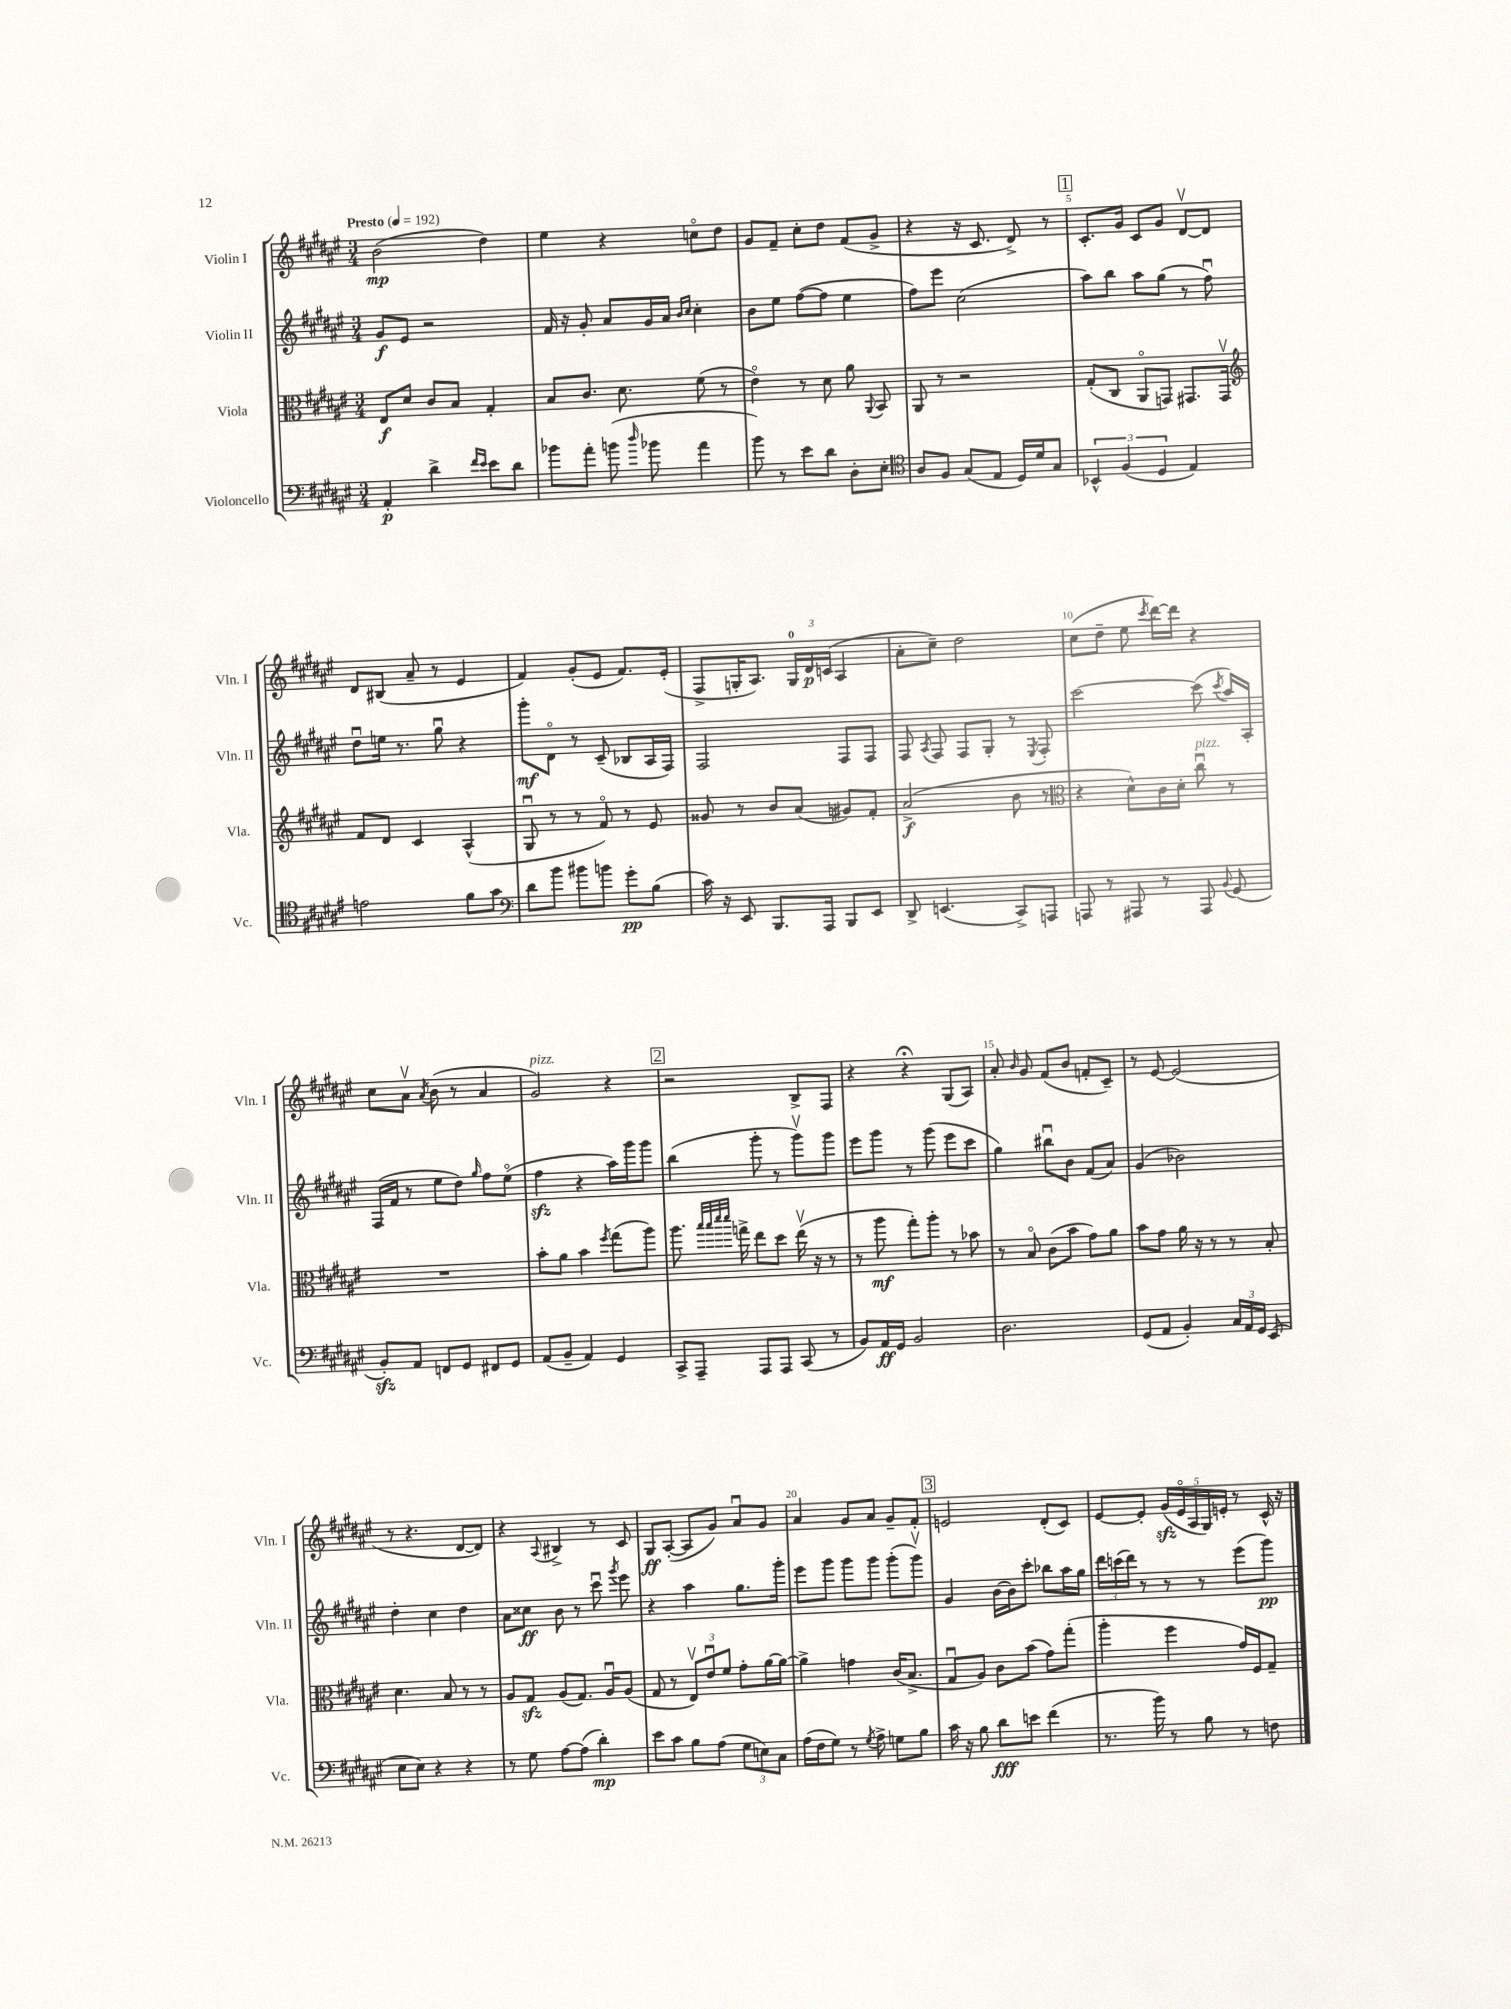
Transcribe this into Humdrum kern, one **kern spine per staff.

**kern	**dynam	**kern	**dynam	**kern	**dynam	**kern	**dynam
*part4	*part4	*part3	*part3	*part2	*part2	*part1	*part1
*staff4	*staff4	*staff3	*staff3	*staff2	*staff2	*staff1	*staff1
*I"Violoncello	*	*I"Viola	*	*I"Violin II	*	*I"Violin I	*
*I'Vc.	*	*I'Vla.	*	*I'Vln. II	*	*I'Vln. I	*
*clefF4	*	*clefC3	*	*clefG2	*	*clefG2	*
*k[f#c#g#d#a#e#]	*	*k[f#c#g#d#a#e#]	*	*k[f#c#g#d#a#e#]	*	*k[f#c#g#d#a#e#]	*
*M3/4	*	*M3/4	*	*M3/4	*	*M3/4	*
*MM192	*	*MM192	*	*MM192	*	*MM192	*
=1	=1	=1	=1	=1	=1	=1	=1
!	!	!	!	!	!	!LO:TX:a:B:t=Presto	!
4AA#'/	p	8E#/L	f	8g#/L	f	(2b\	mp
.	.	8d#/J	.	8e#/J	.	.	.
4d#^\	.	8c#/L	.	2r	.	.	.
.	.	8B/J	.	.	.	.	.
16qqf#/LL	.	.	.	.	.	.	.
16qqe#/JJ	.	.	.	.	.	.	.
8e#\L	.	4G#'/	.	.	.	4dd#\)	.
8d#\J	.	.	.	.	.	.	.
=2	=2	=2	=2	=2	=2	=2	=2
8b-X\L	.	8B/L	.	16f#/	.	4ee#\	.
.	.	.	.	16r	.	.	.
8a#'\J	.	8.c#/J	.	8g#'/	.	.	.
(8bn\	.	.	.	8a#/L	.	4r	.
.	.	8.d#\	.	.	.	.	.
16qqdd#/	.	.	.	.	.	.	.
8b-X\	.	.	.	16g#/L	.	.	.
.	.	.	.	16a#/JJ	.	.	.
.	.	.	.	16qqb/LL	.	.	.
.	.	.	.	16qqcc#/JJ	.	.	.
4a#\	.	(8f#\	.	4cc#'\	.	8ccn\L	.
.	.	8r	.	.	.	8dd#\J	.
=3	=3	=3	=3	=3	=3	=3	=3
8b\)	.	4e#\)	.	8b\L	.	8g#/L	.
8r	.	.	.	8ee#\J	.	8f#~/J	.
8e#\L	.	8r	.	([8ff#\L	.	8cc#'\L	.
8d#\J	.	8d#\	.	8ff#\J]	.	8dd#\J	.
8D#'\L	.	8a#\	.	4ee#\	.	(8f#/L	.
.	.	8qqAA#/	.	.	.	.	.
8E#'\J	.	8BB/	.	.	.	8g#^/J	.
=4	=4	=4	=4	=4	=4	=4	=4
*clefC4	*	*	*	*	*	*	*
8A#/L	.	8AA#/	.	8ff#\L)	.	4r	.
8F#/J	.	8r	.	8eee#\J	.	.	.
(8G#/L	.	2r	.	(2cc#\	.	16r	.
.	.	.	.	.	.	8.c#/	.
8E#/J	.	.	.	.	.	.	.
16D#/LL)	.	.	.	.	.	8d#^/)	.
16d#/J	.	.	.	.	.	.	.
8G#/J	.	.	.	.	.	8r	.
!!LO:REH:place=s1:t=1
=5	=5	=5	=5	=5	=5	=5	=5
6BB-X^^/	.	(8G#'/L	.	8aa#\L)	.	8.c#'/L	.
.	.	8C#/J	.	8bb\J	.	.	.
(6F#/	.	.	.	.	.	.	.
.	.	.	.	.	.	16g#/Jk	.
.	.	8AA#/L	.	8aa#\L	.	8c#/L	.
6D#/	.	.	.	.	.	.	.
.	.	8GGn/J)	.	(8gg#\J	.	8g#/J	.
4E#/)	.	8.GG#X/L	.	8r	.	[8d#v/L	.
.	.	.	.	8ff#u\)	.	8d#/J]	.
.	.	16GG#v/Jk	.	.	.	.	.
!!LO:LB:g=z
=6	=6	=6	=6	=6	=6	=6	=6
*	*	*clefG2	*	*	*	*	*
2en\	.	8f#/L	.	8dd#u\L	.	8d#/L	.
.	.	8d#/J	.	16een\Jk	.	(8B#X/J	.
.	.	.	.	8.r	.	.	.
.	.	4c#/	.	.	.	8a#~/	.
.	.	.	.	8gg#u\	.	8r	.
8f#\L	.	(4A#^^/	.	4r	.	4e#/	.
8g#\J	.	.	.	.	.	.	.
=7	=7	=7	=7	=7	=7	=7	=7
*clefF4	*	*	*	*	*	*	*
8d#\L	.	8G#u/	.	8ggg#'\L	mf	4f#/)	.
8b\J	.	8r	.	8d#\J	.	.	.
8b#X\L	.	8r	.	8r	.	(8g#'/L	.
8bn\J	.	8f#/)	.	(8c#~/	.	8e#/J	.
8g#'\L	pp	8r	.	8B-X/L	.	8.f#/L)	.
(8B\J	.	8e#/	.	16A#/L	.	.	.
.	.	.	.	16F#/JJ)	.	(16e#'/Jk	.
=8	=8	=8	=8	=8	=8	=8	=8
16c#\)	.	8g##X/	.	2F#/	.	8F#^/L	.
16r	.	.	.	.	.	.	.
8EE#/	.	8r	.	.	.	16Gn'/K	.
.	.	.	.	.	.	8.A#/J)	.
8.BBB/L	.	8b/L	.	.	.	.	.
.	.	(8a#/J	.	.	.	24G/LL	.
.	.	.	.	.	.	24d#/	p
16AAA#/Jk	.	.	.	.	.	.	.
.	.	.	.	.	.	(24cn/JJ	.
8BBB/L	.	8g#X/L)	.	8F#/L	.	4A#/	.
8EE#/J	.	8f#'/J	.	8F#/J	.	.	.
=9	=9	=9	=9	=9	=9	=9	=9
8DD#^/	.	(2a#^/	f	8F#/	.	8a#'\L	.
.	.	.	.	8qA#/	.	.	.
(4.EEn/	.	.	.	8F#/	.	8cc#~\J)	.
.	.	.	.	8F#/L	.	2dd#\	.
.	.	.	.	8G#'/J	.	.	.
8CC#^/L)	.	8b\	.	8r	.	.	.
.	.	.	.	8qE#/	.	.	.
8AAAn/J	.	8r	.	8F#'/	.	.	.
=10	=10	=10	=10	=10	=10	=10	=10
*	*	*clefC3	*	*	*	*	*
8AAAn/	.	4r	.	[2ccc#\	.	(8cc#\L	.
8r	.	.	.	.	.	8dd#~\J	.
8AAA#X/	.	8d#^^\L)	.	.	.	8ee#\	.
.	.	.	.	.	.	8qccc#/	.
8r	.	16c#\L	.	.	.	[16ddd#\LL)	.
.	.	16d#'\JJ	.	.	.	16ddd#\JJ]	.
!	!	!LO:TX:a:i:t=pizz.	!	!	!	!	!
8AAA#/	.	8cc#u\	.	(8ccc#\]	.	4r	.
8qqBB/	.	.	.	8qccc#/	.	.	.
(8GG#/	.	8r	.	16aa#/LL)	.	.	.
.	.	.	.	16A#'/JJ	.	.	.
!!LO:LB:g=z
=11	=11	=11	=11	=11	=11	=11	=11
8BBzz'/L)	.	2.r	.	(16F#/LL	.	8cc#\L	.
.	.	.	.	16f#/JJ	.	.	.
8AA#/J	.	.	.	8r	.	8a#v\J	.
.	.	.	.	.	.	8qa#/	.
8FFn/L	.	.	.	8ee#\L	.	(8b\	.
8GG#/J	.	.	.	8dd#\J)	.	8r	.
.	.	.	.	16qqgg#/	.	.	.
8FF#X/L	.	.	.	8ff#\L	.	4a#/	.
8GG#/J	.	.	.	(8ee#\J	.	.	.
=12	=12	=12	=12	=12	=12	=12	=12
!	!	!	!	!	!	!LO:TX:a:i:t=pizz.	!
(8AA#/L	.	8b'\L	.	4ff#zz\	.	2g#/)	.
8BB~/J	.	8a#\J	.	.	.	.	.
4AA#/)	.	4b\	.	4r	.	.	.
.	.	8qff#/	.	.	.	.	.
4GG#/	.	(8gg#\L	.	16aa#\LL)	.	4r	.
.	.	.	.	16ggg#\J	.	.	.
.	.	8aa#\J)	.	8ggg#\J	.	.	.
!!LO:REH:place=s1:t=2
=13	=13	=13	=13	=13	=13	=13	=13
8CC#^/L	.	8.aa#\	.	(4bb\	.	2r	.
8AAA#~/J	.	.	.	.	.	.	.
.	.	32qqbb/LLL	.	.	.	.	.
.	.	32qqbb/	.	.	.	.	.
.	.	32qqddd#/	.	.	.	.	.
.	.	32qqddd#/JJJ	.	.	.	.	.
.	.	16ggn^\	.	.	.	.	.
8AAA#/L	.	8ee#\L	.	8ggg#'\	.	.	.
8AAA#/J	.	8dd#\J	.	8r	.	.	.
(8CC#/	.	(16ee#v\	.	8ggg#v\L)	.	8B^/L	.
.	.	16r	.	.	.	.	.
8r	.	8r	.	8ggg#\J	.	8F#/J	.
=14	=14	=14	=14	=14	=14	=14	=14
8BB/L)	.	8r	.	8eee#\L	.	4r	.
16AA#/L	ff	8aa#\	mf	8ggg#\J	.	.	.
16GG#/JJ	.	.	.	.	.	.	.
2BB/	.	8gg#'\L)	.	8r	.	4r;<	.
.	.	8aa#'\J	.	(8ggg#\	.	.	.
.	.	8r	.	8eee#\L	.	(8G#/L	.
.	.	8b-X\	.	8ccc#\J	.	8A#/J)	.
=15	=15	=15	=15	=15	=15	=15	=15
2.D#\	.	8r	.	4gg#\)	.	8a#'/	.
.	.	.	.	.	.	16qqb/	.
.	.	8B/	.	.	.	8g#/	.
.	.	(8c#\L	.	8bb#Xu\L	.	(8f#/L	.
.	.	8b\J	.	8b\J	.	8b/J	.
.	.	8g#\L)	.	(8f#/L	.	8fn'/L	.
.	.	8a#\J	.	8a#/J)	.	8c#~/J)	.
=16	=16	=16	=16	=16	=16	=16	=16
(8GG#/L	.	8b\L	.	(4g#/	.	8r	.
8AA#/J	.	8g#\J	.	.	.	[8e#/	.
4BB'/)	.	16a#\	.	2b-X\)	.	(2e#/]	.
.	.	16r	.	.	.	.	.
.	.	8r	.	.	.	.	.
24C#/LL	.	8r	.	.	.	.	.
24AA#/	.	.	.	.	.	.	.
24GG#/JJ	.	.	.	.	.	.	.
(8EE#/	.	8B'/	.	.	.	.	.
!!LO:LB:g=z
=17	=17	=17	=17	=17	=17	=17	=17
8E#\L	.	4.d#\	.	4dd#'\	.	8r	.
8E#\J)	.	.	.	.	.	4.r	.
4r	.	.	.	4cc#\	.	.	.
.	.	8B/	.	.	.	.	.
4r	.	8r	.	4dd#\	.	[8d#/L	.
.	.	8r	.	.	.	8d#/J])	.
=18	=18	=18	=18	=18	=18	=18	=18
8r	.	8A#/L	.	8a#\L	.	4r	.
8G#\	.	8G#zz/J	.	8cc##X\J	ff	.	.
.	.	.	.	.	.	8qqA#/	.
[8A#\L	.	(8A#/L	.	8b\	.	4B#X^/	.
(8A#\J]	.	8.G#/J)	.	8r	.	.	.
4d#'\)	mp	.	.	8ccc#u\	.	8r	.
.	.	16A#u/KL	.	.	.	.	.
.	.	.	.	8qggg#/	.	.	.
.	.	(8A#/J	.	8eee#\	.	8c#/	.
=19	=19	=19	=19	=19	=19	=19	=19
8e#\L	.	8G#/	.	4r	.	8G#/L	ff
8c#\J	.	8r	.	.	.	([8A#'/J	.
8B\L	.	12E#v/L)	.	4aa#\	.	8A#/L]	.
.	.	12e#u/	.	.	.	.	.
(8A#\J	.	.	.	.	.	8g#/J)	.
.	.	12f#/J	.	.	.	.	.
12G#\L	.	8g#'\L	.	8.gg#\L	.	8a#u/L	.
12En\)	.	.	.	.	.	.	.
.	.	[16a#\L	.	.	.	8g#/J	.
12C#\J	.	.	.	.	.	.	.
.	.	16a#\JJ_	.	16ggg#'\Jk	.	.	.
=20	=20	=20	=20	=20	=20	=20	=20
(16A#\LL	.	4a#^\]	.	8eee#\L	.	4a#/	.
16F#\J	.	.	.	.	.	.	.
8G#\J)	.	.	.	8ggg#\J	.	.	.
8r	.	4gn\	.	8ggg#\L	.	8g#/L	.
8qG#/	.	.	.	.	.	.	.
8A#^\	.	.	.	8ggg#\J	.	8a#/J	.
8Gn\L	.	(16c#/KL	.	(8ggg#'\L	.	8g#~/L	.
.	.	8.B^/J	.	.	.	.	.
8B\J	.	.	.	8ggg#v\J)	.	8f#'/J	.
!!LO:REH:place=s1:t=3
=21	=21	=21	=21	=21	=21	=21	=21
16c#\	.	8G#u/L	.	4g#/	.	2en/	.
16r	.	.	.	.	.	.	.
8B\	.	8A#/J)	.	.	.	.	.
8d#\L	fff	8c#\L	.	[16b\LL	.	.	.
.	.	.	.	16b\J]	.	.	.
8en\J	.	(8b\J	.	8ccc#'\J	.	.	.
(4f#\	.	8g#\L)	.	8bb-X\L	.	(8d#'/L	.
.	.	(8gg#'\J	.	16aa#\L	.	8c#/J)	.
.	.	.	.	16gg#\JJ	.	.	.
=22	=22	=22	=22	=22	=22	=22	=22
8.r	.	4aa#'\	.	24ddd#\LL	.	[8e#/L	.
.	.	.	.	(24cccn\	.	.	.
.	.	.	.	24ddd#\JJ)	.	.	.
.	.	.	.	8r	.	8e#'/J]	.
16b\)	.	.	.	.	.	.	.
8r	.	4ff#\	.	8r	.	(20g#zz/LL	.
.	.	.	.	.	.	20e#/	.
.	.	.	.	.	.	20A#/	.
8B\	.	.	.	8r	.	.	.
.	.	.	.	.	.	20G#/)	.
.	.	.	.	.	.	20en'/JJ	.
8r	.	16g#/LL)	.	(8eee#\L	.	8r	.
.	.	16F#/J	.	.	.	.	.
8Fn\	.	8G#~/J	.	8ggg#\J)	pp	16c#^^/	.
.	.	.	.	.	.	16r	.
==	==	==	==	==	==	==	==
*-	*-	*-	*-	*-	*-	*-	*-
